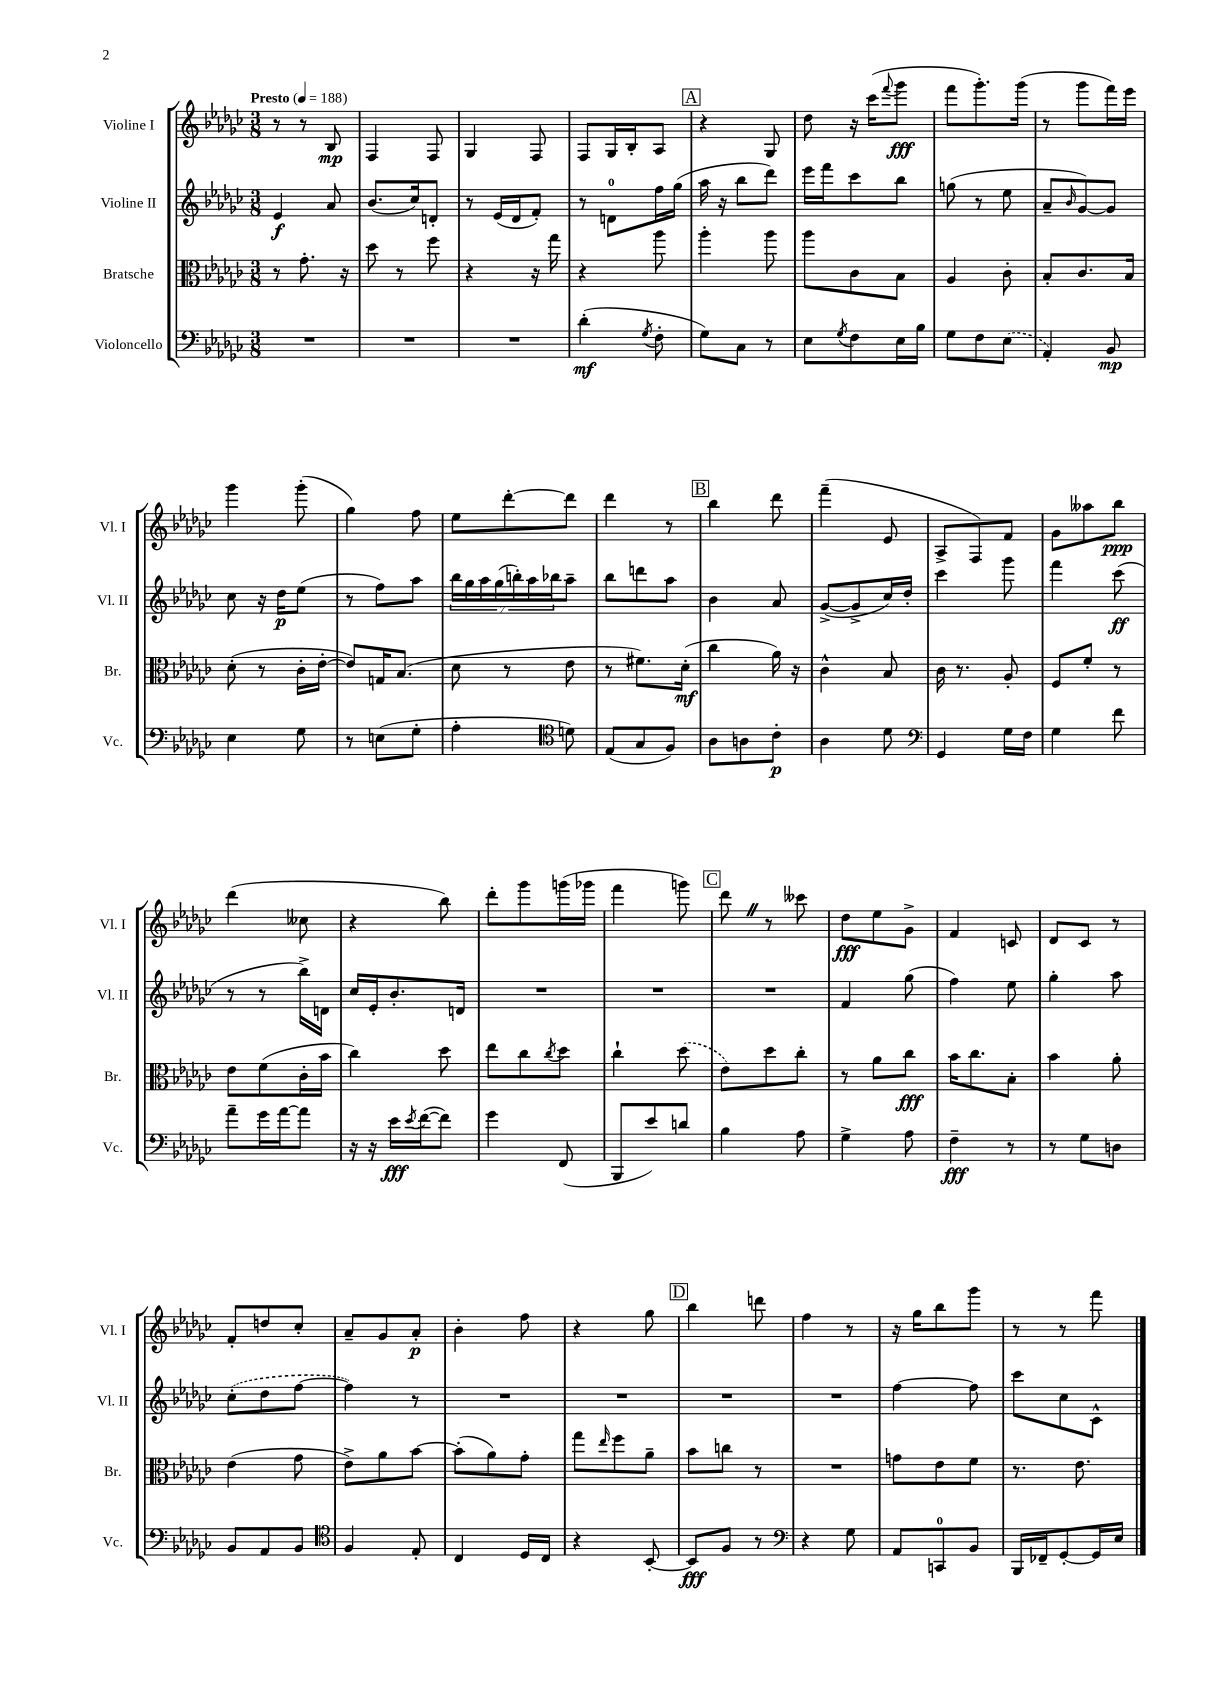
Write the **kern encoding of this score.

**kern	**dynam	**kern	**dynam	**kern	**dynam	**kern	**dynam
*part4	*part4	*part3	*part3	*part2	*part2	*part1	*part1
*staff4	*staff4	*staff3	*staff3	*staff2	*staff2	*staff1	*staff1
*I"Violoncello	*	*I"Bratsche	*	*I"Violine II	*	*I"Violine I	*
*I'Vc.	*	*I'Br.	*	*I'Vl. II	*	*I'Vl. I	*
*clefF4	*	*clefC3	*	*clefG2	*	*clefG2	*
*k[b-e-a-d-g-c-]	*	*k[b-e-a-d-g-c-]	*	*k[b-e-a-d-g-c-]	*	*k[b-e-a-d-g-c-]	*
*M3/8	*	*M3/8	*	*M3/8	*	*M3/8	*
*MM188	*	*MM188	*	*MM188	*	*MM188	*
=1	=1	=1	=1	=1	=1	=1	=1
!	!	!	!	!	!	!LO:TX:a:B:t=Presto	!
4.r	.	8r	.	4e-/	f	8r	.
.	.	8.g-'\	.	.	.	8r	.
.	.	.	.	8a-/	.	8B-/	mp
.	.	16r	.	.	.	.	.
=2	=2	=2	=2	=2	=2	=2	=2
4.r	.	8dd-\	.	(8.b-/L	.	4F/	.
.	.	8r	.	.	.	.	.
.	.	.	.	16cc-/k)	.	.	.
.	.	8ff\	.	8dn'/J	.	8F/	.
=3	=3	=3	=3	=3	=3	=3	=3
4.r	.	4r	.	8r	.	4G-/	.
.	.	.	.	(16e-/LL	.	.	.
.	.	.	.	16d-/J	.	.	.
.	.	16r	.	8f'/J)	.	8F/	.
.	.	16gg-\	.	.	.	.	.
=4	=4	=4	=4	=4	=4	=4	=4
(4d-'\	mf	4r	.	8r	.	8F/L	.
.	.	.	.	8dn\L	.	16G-/L	.
.	.	.	.	.	.	16B-'/J	.
8qG-/	.	.	.	.	.	.	.
8F'\	.	8aa-\	.	16ff\L	.	8A-/J	.
.	.	.	.	(16gg-\JJ	.	.	.
!!LO:REH:place=s1:t=A
=5	=5	=5	=5	=5	=5	=5	=5
8G-\L)	.	4aa-'\	.	16aa-\	.	4r	.
.	.	.	.	16r	.	.	.
8C-\J	.	.	.	8bb-\L	.	.	.
8r	.	8aa-\	.	8ddd-\J)	.	8G-/	.
=6	=6	=6	=6	=6	=6	=6	=6
8E-\L	.	8aa-\L	.	16eee-\LL	.	8dd-\	.
.	.	.	.	16fff\J	.	.	.
8qG-/	.	.	.	.	.	.	.
8F\	.	8c-\	.	8ccc-\	.	16r	.
.	.	.	.	.	.	(16ccc-\KL	.
.	.	.	.	.	.	8qqfff/	.
16E-\L	.	8B-\J	.	8bb-\J	.	8ggg-\J	fff
16B-\JJ	.	.	.	.	.	.	.
=7	=7	=7	=7	=7	=7	=7	=7
8G-\L	.	4A-/	.	(8ggn\	.	8fff\L	.
8F\	.	.	.	8r	.	8.ggg-'\)	.
(8E-\J	.	8c-'\	.	8ee-\	.	.	.
.	.	.	.	.	.	(16ggg-\Jk	.
=8	=8	=8	=8	=8	=8	=8	=8
4AA-'/)	.	8B-'/L	.	8a-~/L	.	8r	.
.	.	.	.	16qqb-/	.	.	.
.	.	8.c-/	.	[8g-/)	.	8ggg-\L	.
8BB-/	mp	.	.	8g-/J]	.	16fff\L)	.
.	.	16B-/Jk	.	.	.	16eee-\JJ	.
!!LO:LB:g=z
=9	=9	=9	=9	=9	=9	=9	=9
4E-\	.	(8d-'\	.	8cc-\	.	4ggg-\	.
.	.	8r	.	16r	.	.	.
.	.	.	.	16dd-\KL	p	.	.
8G-\	.	16c-'\LL	.	(8ee-\J	.	(8ggg-'\	.
.	.	[16e-'\JJ	.	.	.	.	.
=10	=10	=10	=10	=10	=10	=10	=10
8r	.	8e-/L])	.	8r	.	4gg-\)	.
(8En\L	.	16Gn/K	.	8ff\L)	.	.	.
.	.	(8.B-/J	.	.	.	.	.
8G-'\J	.	.	.	8aa-\J	.	8ff\	.
=11	=11	=11	=11	=11	=11	=11	=11
4A-'\	.	8d-\	.	28bb-\LL	.	8ee-\L	.
.	.	.	.	28gg-\	.	.	.
.	.	.	.	28aa-\	.	.	.
.	.	.	.	(28gg-\	.	.	.
.	.	8r	.	.	.	[8ddd-'\	.
.	.	.	.	28bbn'\)	.	.	.
.	.	.	.	28aa-\	.	.	.
.	.	.	.	28bb-X\J	.	.	.
*clefC4	*	*	*	*	*	*	*
8dn\)	.	8e-\	.	8aa-~\J	.	8ddd-\J]	.
=12	=12	=12	=12	=12	=12	=12	=12
(8E-/L	.	8r	.	8bb-\L	.	4ddd-\	.
8G-/	.	8.f#X\L)	.	8dddn\	.	.	.
8F/J)	.	.	.	8aa-\J	.	8r	.
.	.	(16d-'\Jk	mf	.	.	.	.
!!LO:REH:place=s1:t=B
=13	=13	=13	=13	=13	=13	=13	=13
8A-\L	.	4cc-\	.	4b-\	.	4bb-\	.
8An\	.	.	.	.	.	.	.
8c-'\J	p	16a-\)	.	8a-/	.	8ddd-\	.
.	.	16r	.	.	.	.	.
=14	=14	=14	=14	=14	=14	=14	=14
4A-\	.	4c-^^\	.	([8g-^/L	.	(4fff~\	.
.	.	.	.	8g-^/]	.	.	.
8d-\	.	8B-/	.	16cc-/L)	.	8e-/	.
.	.	.	.	16dd-'/JJ	.	.	.
=15	=15	=15	=15	=15	=15	=15	=15
*clefF4	*	*	*	*	*	*	*
4GG-/	.	16c-\	.	4ccc-\	.	8A-^/L	.
.	.	8.r	.	.	.	.	.
.	.	.	.	.	.	8F/)	.
16G-\LL	.	8A-'/	.	8ggg-\	.	8f/J	.
16F\JJ	.	.	.	.	.	.	.
=16	=16	=16	=16	=16	=16	=16	=16
4G-\	.	8F/L	.	4fff\	.	8g-\L	.
.	.	8f'/J	.	.	.	8aa--X\	.
8f\	.	8r	.	(8ccc-\	ff	8bb-\J	ppp
!!LO:LB:g=z
=17	=17	=17	=17	=17	=17	=17	=17
8a-~\L	.	8e-\L	.	8r	.	(4ddd-\	.
16g-\L	.	(8f\	.	8r	.	.	.
[16a-\J	.	.	.	.	.	.	.
8a-\J]	.	16c-'\L	.	16bb-^\LL)	.	8cc--X\	.
.	.	16b-\JJ	.	16dn\JJ	.	.	.
=18	=18	=18	=18	=18	=18	=18	=18
16r	.	4cc-\)	.	16cc-/LL	.	4r	.
16r	.	.	.	16e-'/J	.	.	.
16e-\LL	fff	.	.	8.b-'/	.	.	.
8qe-/	.	.	.	.	.	.	.
([16f\J	.	.	.	.	.	.	.
8f\J])	.	8dd-\	.	.	.	8bb-\)	.
.	.	.	.	16dn/Jk	.	.	.
=19	=19	=19	=19	=19	=19	=19	=19
4g-\	.	8ee-\L	.	4.r	.	8ddd-'\L	.
.	.	8cc-\	.	.	.	8ggg-\	.
.	.	8qcc-/	.	.	.	.	.
(8FF/	.	8dd-\J	.	.	.	(16gggn\L	.
.	.	.	.	.	.	16ggg-X\JJ	.
=20	=20	=20	=20	=20	=20	=20	=20
8BBB-/L	.	4cc-`\	.	4.r	.	4fff\	.
8e-/)	.	.	.	.	.	.	.
8dn/J	.	(8dd-\	.	.	.	8gggn\)	.
!!LO:REH:place=s1:t=C
=21	=21	=21	=21	=21	=21	=21	=21
4B-\	.	8e-\L)	.	4.r	.	8ddd-Z\	.
.	.	8dd-\	.	.	.	8r	.
8A-\	.	8cc-'\J	.	.	.	8ccc--X\	.
=22	=22	=22	=22	=22	=22	=22	=22
4G-^\	.	8r	.	4f/	.	8dd-\L	fff
.	.	8a-\L	.	.	.	8ee-\	.
8A-\	.	8cc-\J	fff	(8gg-\	.	8g-^\J	.
=23	=23	=23	=23	=23	=23	=23	=23
4F~\	fff	16b-\KL	.	4ff\)	.	4f/	.
.	.	8.cc-\	.	.	.	.	.
8r	.	8B-'\J	.	8ee-\	.	8cn/	.
=24	=24	=24	=24	=24	=24	=24	=24
8r	.	4b-\	.	4gg-'\	.	8d-/L	.
8G-\L	.	.	.	.	.	8c-/J	.
8Dn\J	.	8a-'\	.	8aa-\	.	8r	.
!!LO:LB:g=z
=25	=25	=25	=25	=25	=25	=25	=25
8BB-/L	.	(4e-\	.	(8cc-'\L	.	8f'/L	.
8AA-/	.	.	.	8dd-\	.	8ddn/	.
8BB-/J	.	8g-\	.	[8ff\J	.	8cc-'/J	.
=26	=26	=26	=26	=26	=26	=26	=26
*clefC4	*	*	*	*	*	*	*
4F/	.	8e-^\L)	.	4ff\])	.	8a-~/L	.
.	.	8a-\	.	.	.	8g-/	.
8E-'/	.	[8b-\J	.	8r	.	8a-'/J	p
=27	=27	=27	=27	=27	=27	=27	=27
4C-/	.	(8b-'\L]	.	4.r	.	4b-'\	.
.	.	8a-\)	.	.	.	.	.
16D-/LL	.	8g-'\J	.	.	.	8ff\	.
16C-/JJ	.	.	.	.	.	.	.
=28	=28	=28	=28	=28	=28	=28	=28
4r	.	8gg-\L	.	4.r	.	4r	.
.	.	16qqee-/	.	.	.	.	.
.	.	8ff\	.	.	.	.	.
[8BB-'/	.	8a-~\J	.	.	.	8gg-\	.
!!LO:REH:place=s1:t=D
=29	=29	=29	=29	=29	=29	=29	=29
8BB-/L]	fff	8b-\L	.	4.r	.	4bb-\	.
8F/J	.	8ccn\J	.	.	.	.	.
8r	.	8r	.	.	.	8dddn\	.
=30	=30	=30	=30	=30	=30	=30	=30
*clefF4	*	*	*	*	*	*	*
4r	.	4.r	.	4.r	.	4ff\	.
8G-\	.	.	.	.	.	8r	.
=31	=31	=31	=31	=31	=31	=31	=31
8AA-/L	.	8gn\L	.	[4ff\	.	16r	.
.	.	.	.	.	.	16gg-\KL	.
8CCn/	.	8e-\	.	.	.	8bb-\	.
8BB-/J	.	8f\J	.	8ff\]	.	8ggg-\J	.
=32	=32	=32	=32	=32	=32	=32	=32
16BBB-/LL	.	8.r	.	8ccc-\L	.	8r	.
16FF-X~/J	.	.	.	.	.	.	.
[8GG-'/	.	.	.	8cc-\	.	8r	.
.	.	8.e-\	.	.	.	.	.
16GG-/L]	.	.	.	8c-^^\J	.	8fff\	.
16E-/JJ	.	.	.	.	.	.	.
==	==	==	==	==	==	==	==
*-	*-	*-	*-	*-	*-	*-	*-
